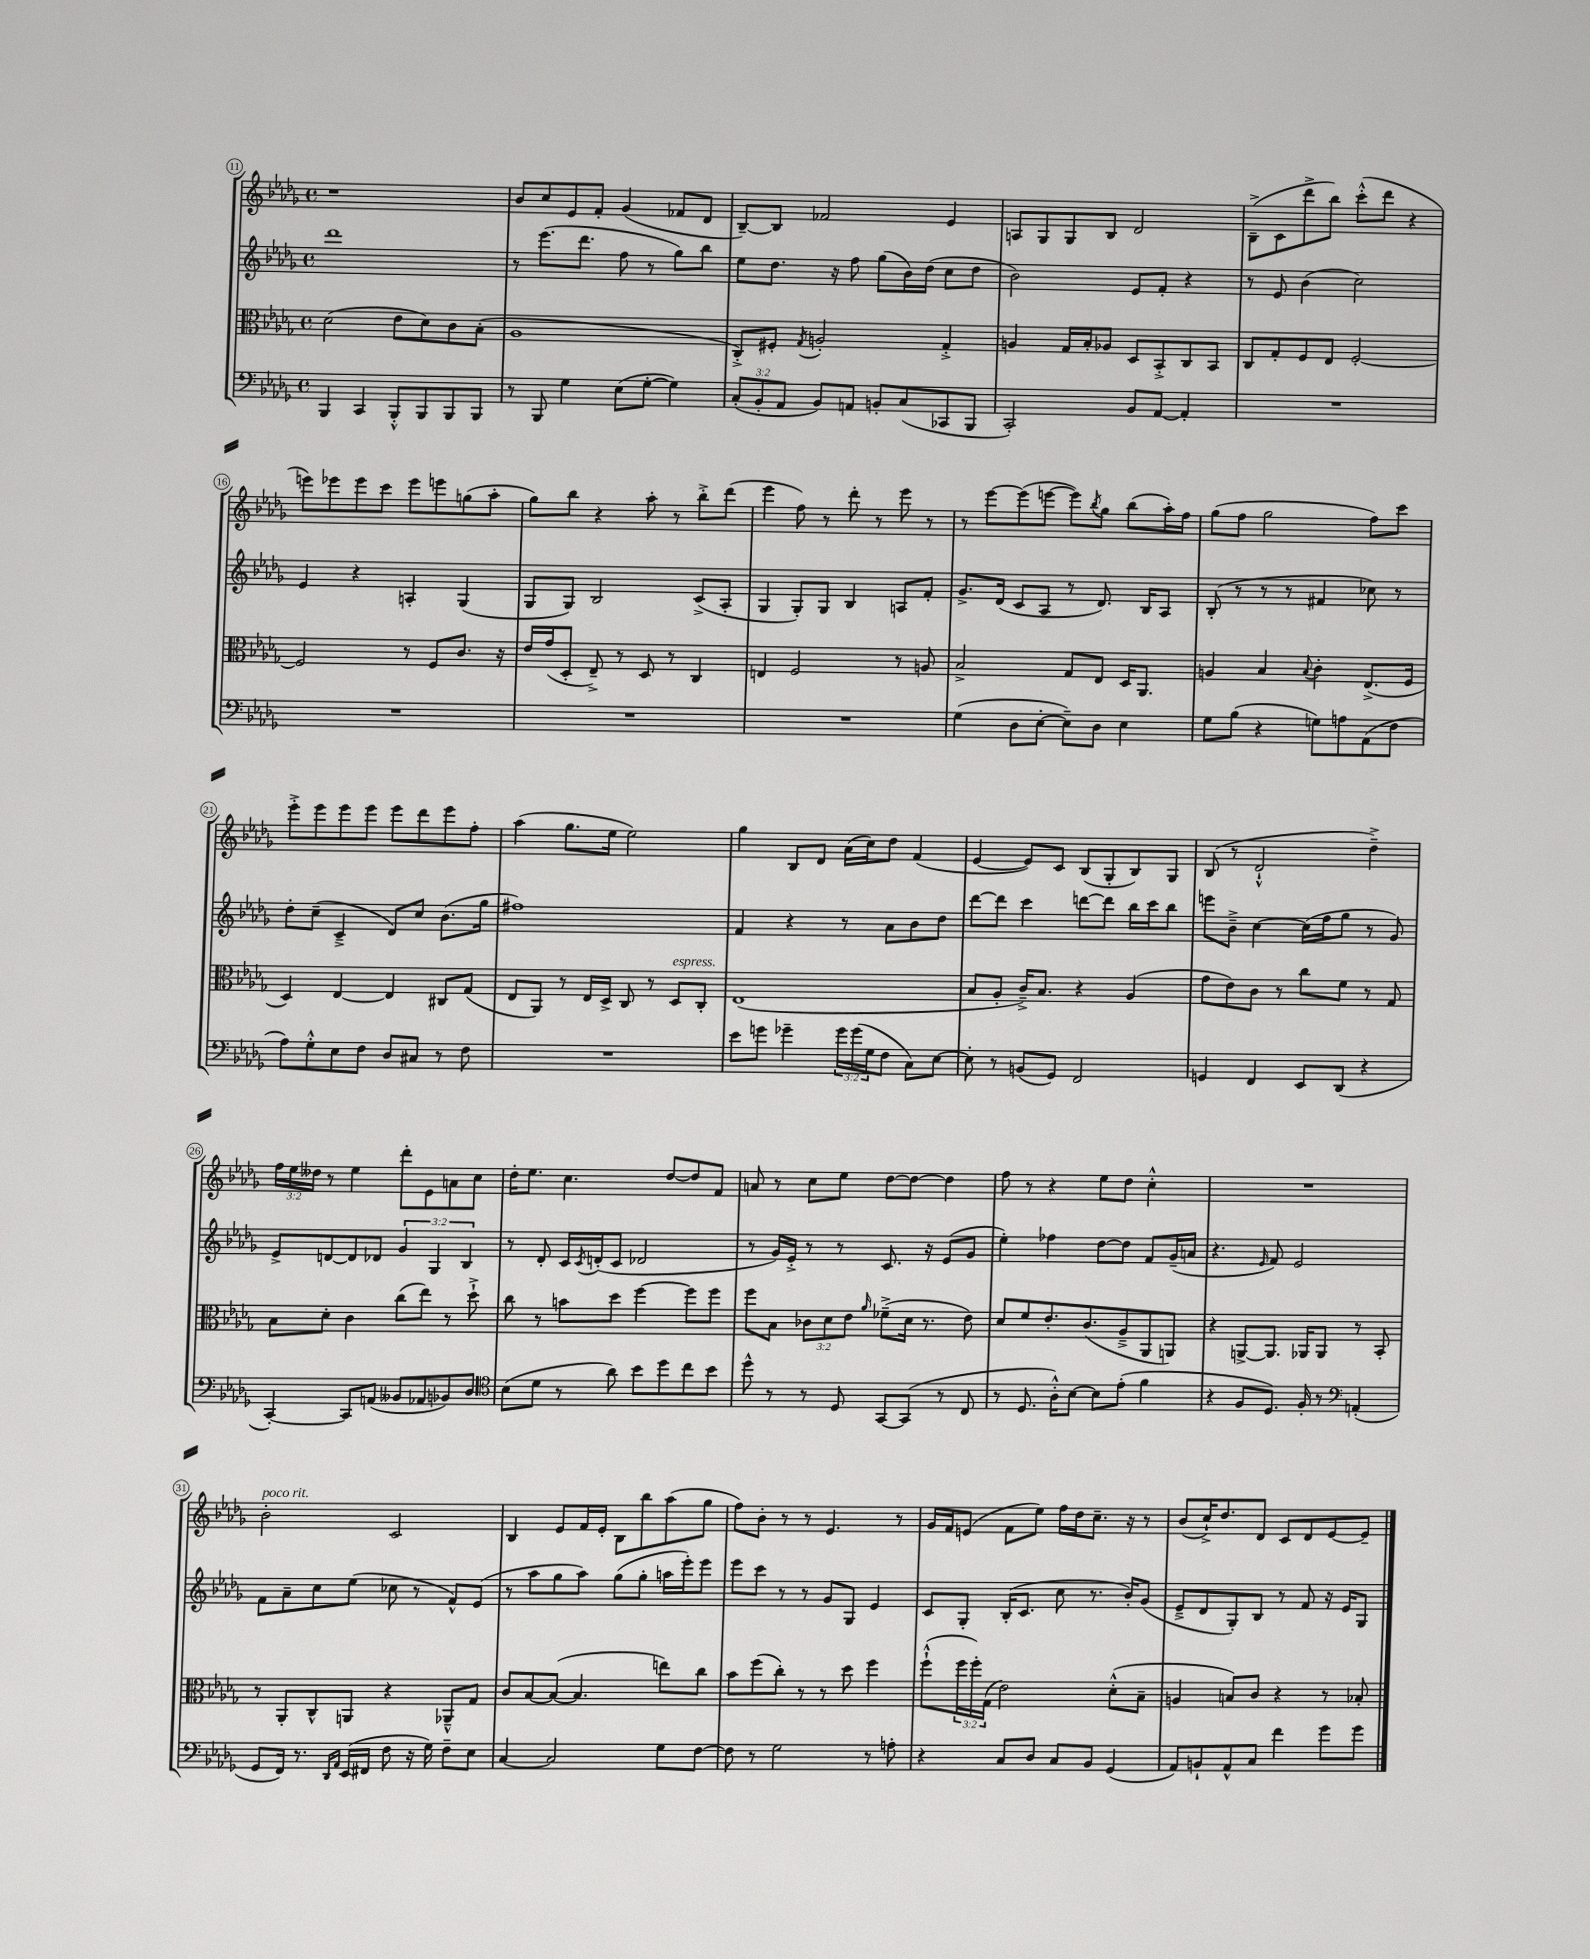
<<
\new StaffGroup <<
\new Staff = "s0" {
    \clef treble \key des \major \defaultTimeSignature \time 4/4 \override Staff.TupletNumber.text = #tuplet-number::calc-fraction-text
    r1 |
    bes'8 c''8 ees'8 f'8-. ges'4( fes'8 des'8 |
    bes8~--) bes8 fes'2 ees'4 |
    a8 ges8 ges8 bes8 des'2 |
    bes8--->( c'8 des'''8-> bes''8) c'''8-.-^( des'''8 r4 |
    e'''8) ees'''8 ees'''8 c'''8 ees'''8 e'''8 g''8( aes''8-. |
    ges''8) bes''8 r4 aes''8-. r8 bes''8-.-> des'''8( |
    ees'''4 f''8) r8 des'''8-. r8 ees'''8 r8 |
    r8 ees'''8~ ees'''8( e'''8~ e'''8) \acciaccatura { bes''8 } ges''8 bes''8( aes''16-.) f''16 |
    ges''8( f''8 ges''2 f''8) c'''8 |
    ees'''8-.-> ees'''8 ees'''8 ees'''8 ees'''8 des'''8 ees'''8 f''8-. |
    aes''4( ges''8. ees''16 ees''2) |
    ges''4 bes8 des'8 aes'16( c''16) des''8 f'4( |
    ees'4~ ees'8) c'8 bes8( ges8-. bes8) ges8 |
    bes8( r8 des'2-!-^ des''4--->) |
    \tuplet 3/2 { f''16 ees''16 deses''16 } r8 ees''4 des'''8-. ees'8 a'8 c''8 |
    des''16-. ees''8. c''4. des''8~ des''8 f'8 |
    a'8 r8 c''8 ees''8 des''8~ des''8~ des''4 |
    f''8 r8 r4 ees''8 des''8 c''4-.-^ |
    R1 |
    bes'2-.^\markup { \italic "poco rit." } c'2 |
    bes4 ees'8 f'16 ees'16-. bes8 bes''8 aes''8( ges''8 |
    f''8) bes'8-. r8 r8 ees'4. r8 |
    ges'16 f'16 e'8( f'8 ees''8) f''16 des''16 c''8.-- r16 r8 |
    bes'8( c''16-!->) des''8. des'8 c'8 des'8 ees'8~ ees'8-- \bar "|." |
}
\new Staff = "s1" {
    \clef treble \key des \major \defaultTimeSignature \time 4/4 \override Staff.TupletNumber.text = #tuplet-number::calc-fraction-text
    des'''1 |
    r8 ees'''8.( des'''8. f''8 r8 ges''8) bes''8 |
    ees''8 des''8. r16 f''8 ges''8( bes'16) des''16( c''8 des''8 |
    bes'2) ees'8 f'8-. r4 |
    r8 ees'8 bes'4( c''2) |
    ees'4 r4 a4-. ges4( |
    ges8 ges8) bes2 c'8->( aes8-. |
    ges4 ges8-.) ges8 bes4 a8 f'8-. |
    ges'8.-> des'16( c'8 aes8 r8 des'8.) bes16 aes8 |
    bes8-.( r8 r8 r8 fis'4 ces''8) r8 |
    des''8-. c''8--( c'4---> des'8) c''8 bes'8.( ges''16 |
    fis''1) |
    f'4 r4 r8 aes'8 bes'8 des''8 |
    des'''8~ des'''8 c'''4 d'''8~ d'''8 bes''16 c'''16 bes''8 |
    e'''8 bes'8---> c''4~ c''16( f''16 ges''8 r8 ges'8) |
    ees'8-> d'8~ d'8 des'8 \tuplet 3/2 { ges'4 ges4 bes4 } |
    r8 des'8-. c'16 \acciaccatura { c'8 } d'16-.( c'8 des'2 |
    r8 ges'16) ees'16-.-> r8 r8 c'8. r16 ees'8( ges'8 |
    ees''4-.) fes''4 des''8~ des''8 f'8 ges'16--( a'16 |
    r4. \grace { ees'16 } f'8) ees'2 |
    f'8 aes'8-- c''8 ees''8( ces''8 r8 f'8-^) ees'8( |
    r8 aes''8 ges''8 aes''8) ges''8( ges''8-. a''16 ees'''16-.) ees'''8 |
    ees'''8 c'''8 r8 r8 ges'8 ges8 ees'4 |
    c'8 ges8-. bes16-.( c'8. c''8 r8. bes'16-.) ges'8( |
    ees'8---> des'8 ges8-.) bes8 r8 f'8 r16 ees'16 ges8 \bar "|." |
}
\new Staff = "s2" {
    \clef alto \key des \major \defaultTimeSignature \time 4/4 \override Staff.TupletNumber.text = #tuplet-number::calc-fraction-text
    des'2( ees'8 des'8) c'8 bes8-.( |
    aes1 |
    c8-.->) fis8-. \acciaccatura { ges8 } a2-. ges4-.-> |
    a4 ges16 bes16-. aes8 des8 bes,8-.-> c8 bes,8 |
    c8 ges8-. f8 ees8 f2~-. |
    f2 r8 f8 c'8. r16 |
    ees'16 ges'16( des8-. ees8--->) r8 des8 r8 c4 |
    e4 f2 r8 a8 |
    bes2-> ges8 ees8 des16 aes,8. |
    a4 bes4 \appoggiatura { bes8 } c'4-. ees8.->( f16 |
    des4) ees4~ ees4 cis8 ges8( |
    ees8 aes,8) r8 ees16 des16-> c8 r8 des8^\markup { \italic "espress." } c8-. |
    ees1( |
    bes8 aes8-. c'16--->) bes8. r4 aes4( |
    ges'8 ees'8) c'8 r8 c''8 f'8 r8 ges8 |
    bes8 des'8-. c'4 c''8( ees''8) r8 des''8-!-> |
    c''8 r8 b'8 des''8 f''4~ f''8 f''8 |
    f''8 bes8 \tuplet 3/2 { ces'8 des'8 ees'8 } \grace { aes'16 } fes'8--->( des'16 r8. ees'8) |
    des'8 f'8 ees'8.-. c'8.( aes8---> aes,8 a,8) |
    r4 a,8~-> a,8. aes,16 aes,8 r8 bes,8-. |
    r8 aes,8-. c8-^ a,8 r4 aes,8---^ ges8 |
    c'8 bes8~ bes8~( bes4. e''8) c''8 |
    bes'8 f''8( c''8-.) r8 r8 des''8 f''4 |
    f''8-!-^( \tuplet 3/2 { f''16 f''16-.) ges16( } ees'2) des'8-.-^( bes8-- |
    a4 b8) c'8 r4 r8 bes8-. \bar "|." |
}
\new Staff = "s3" {
    \clef bass \key des \major \defaultTimeSignature \time 4/4 \override Staff.TupletNumber.text = #tuplet-number::calc-fraction-text
    bes,,4 c,4 bes,,8-.-^ bes,,8 bes,,8 bes,,8 |
    r8 bes,,8 ges4 ees8( ges8~-. ges4) |
    \tuplet 3/2 { c8-.( bes,8-. aes,8 } bes,8) a,8 b,8-. c8( ces,8 bes,,8 |
    c,2-.) bes,8 aes,8~ aes,4-. |
    R1 |
    R1 |
    R1 |
    R1 |
    ges4( des8 ees8~-. ees8--) des8 ees4 |
    ges8 bes8( r4 g8) a8 aes,8( f8 |
    aes8) ges8-.-^ ees8 f8 des8 cis8 r8 f8 |
    R1 |
    ees'8 g'8 ges'4-- \tuplet 3/2 { ges'16 ges'16( ges16 } f8 c8) ees8~ |
    ees8-. r8 b,8( ges,8) f,2 |
    g,4 f,4 ees,8 des,8( r4 |
    c,4~-.) c,8 a,8( beses,8 aes,8 bes,8) des8 |
    \clef tenor bes8( des'8 r8 aes'8) bes'8 des''8 c''8 bes'8 |
    des''8-^ r8 r8 des8 ges,8~ ges,8( r8 c8 |
    r8 des8. aes16-.-^) bes8~ bes8 ees'8-.( f'4 |
    r4 f8 des8.) f16-. r8 \clef bass a,4-.( |
    ges,8 f,16) r8. \grace { des,16 aes,16 } ees,16( fis,16 f8 r16 ges16) f8-- ees8 |
    c4~ c2 ges8 f8~ |
    f8 r8 ges2 r8 a8-. |
    r4 c8 des8 c8 bes,8 ges,4( |
    aes,8) b,8-! aes,8-^ c8 f'4 ges'8 ges'8 \bar "|." |
}
>>
>>
\layout { \context { \Score currentBarNumber = #11 \override BarNumber.stencil = #(make-stencil-circler 0.1 0.3 ly:text-interface::print) } }
